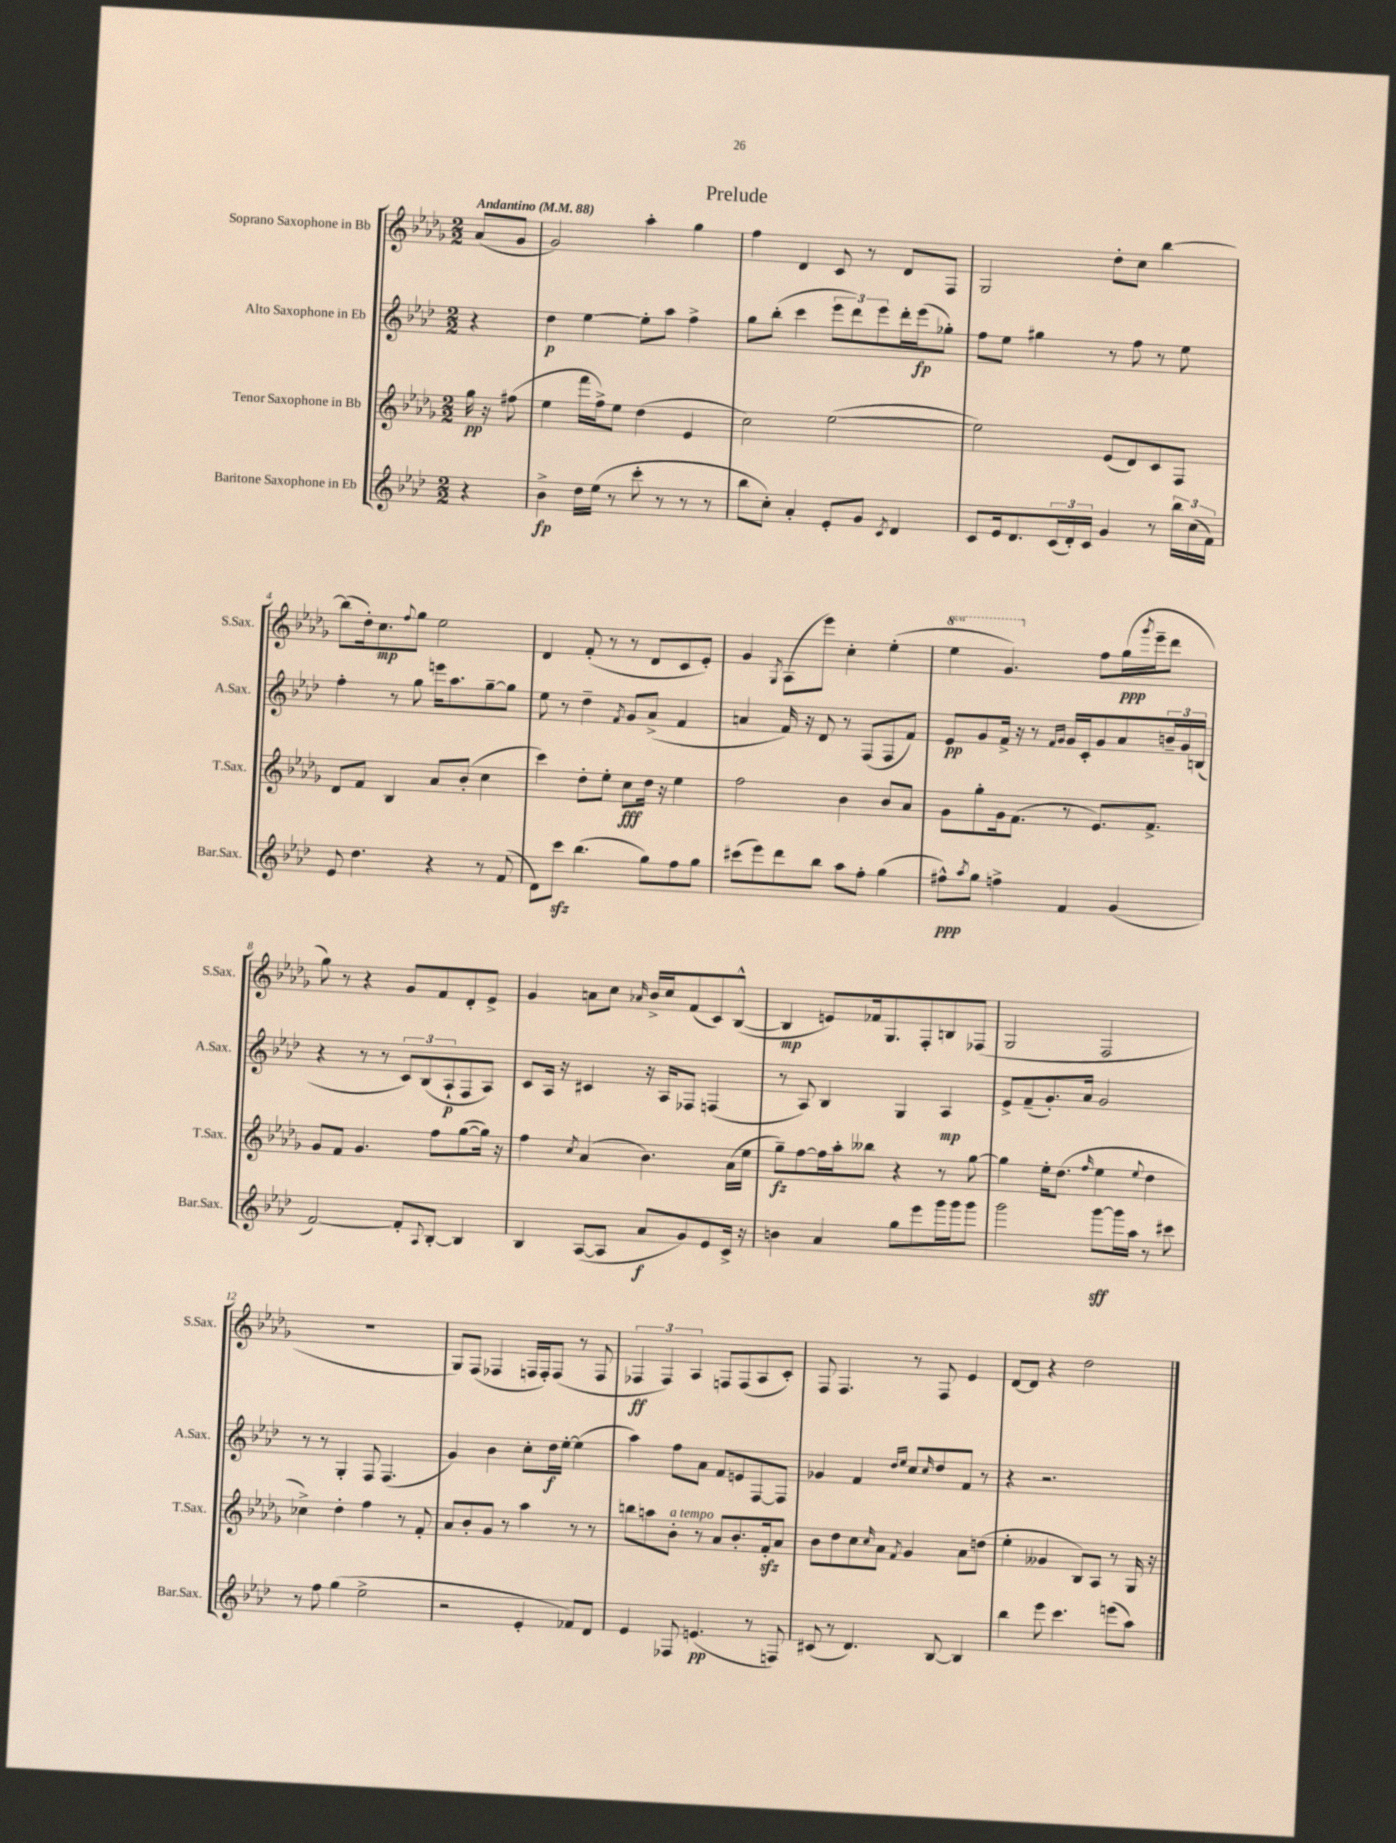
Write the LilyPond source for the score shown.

\header { title = "Prelude" }
<<
\new StaffGroup <<
\new Staff = "s0" \with { instrumentName = "Soprano Saxophone in Bb" shortInstrumentName = "S.Sax." } {
    \clef treble \key des \major \numericTimeSignature \time 2/2 \set Staff.ottavationMarkups = #ottavation-simple-ordinals \partial 4 \tempo "Andantino" 4 = 88
    aes'8( ges'8 |
    ges'2) aes''4-. ges''4 |
    f''4 des'4 c'8 r8 des'8 f8 |
    ges2 des''8-. c''8 bes''4~ |
    bes''8( des''16-.) c''8.\mp \appoggiatura { f''8 } ges''8 ees''2 |
    des'4 f'8-.( r8 r8 des'8 c'8 ees'8-.) |
    ges'4 \acciaccatura { ges8 } aes8( ees'''8) c''4-. ees''4-.( |
    \ottava #1 ees'''4 ges''4.) \ottava #0 f''8 ges''16\ppp( \acciaccatura { ges'''8 } ees'''16-- des'''8 |
    ges''8) r8 r4 ges'8 f'8 des'8-. ees'8-> |
    ges'4 a'8 c''8 \grace { aes'16 } bes'16-> c''16 f'8( c'8) bes8~-^( |
    bes4\mp e'8) fes'16 ges8. f8-. b8 fes8( |
    ges2 f2 |
    R1 |
    ges8) f8( fes4 f16 f16-.) f8( r8 f8 |
    \tuplet 3/2 { fes4\ff fes4) aes4 } f8 f8( aes8 c'8-.) |
    f8 f4. r8 f8 ees'4 |
    des'8~ des'8 r4 des''2 \bar "|." |
}
\new Staff = "s1" \with { instrumentName = "Alto Saxophone in Eb" shortInstrumentName = "A.Sax." } {
    \clef treble \key aes \major \numericTimeSignature \time 2/2 \partial 4
    r4 |
    des''4\p ees''4~ ees''8-. aes''8 f''4-> |
    g''8 bes''8-.( c'''4 \tuplet 3/2 { ees'''8 des'''8) ees'''8 } des'''16-. ees'''16\fp( ges''8-.) |
    f''8 ees''8 gis''4 r8 f''8 r8 ees''8 |
    f''4-. r8 g''8 e'''16 aes''8. g''8~-- g''8 |
    ees''8 r8 des''4-- \acciaccatura { f'8 } g'8 aes'8->( f'4 |
    a'4 f'16) r16 des'8 r8 f8( f8 f'8) |
    ees'8\pp g'8 f'16-> r16 r8 \grace { f'16 g'16 } g'16 c'16-. g'8 aes'8 \tuplet 3/2 { b'16-- g'16 b16( } |
    r4 r8 r8 \tuplet 3/2 { c'8) bes8( aes8-!\p } f8 aes8) |
    c'8 aes16 r16 cis'4 r16 aes16 fes8 f4( |
    r8 aes8) bes4 g4 aes4\mp |
    ees'8-> f'8--( g'8.-.) aes'16 g'2 |
    r8 r8 g4-. f8 f4.( |
    g'4) bes'4 c''8-. des''16\f ees''16~-. ees''4( |
    aes''4) f''8 aes'8 f'8 e'8 f8~ f8 |
    ges'4 f'4 \grace { des''16 ees''16 } c''8 \grace { c''16 } des''8 f'8 r8 |
    r4 r2. \bar "|." |
}
\new Staff = "s2" \with { instrumentName = "Tenor Saxophone in Bb" shortInstrumentName = "T.Sax." } {
    \clef treble \key des \major \numericTimeSignature \time 2/2 \partial 4
    ges''16\pp r16 fis''8( |
    ees''4 f'''16 f''16->) ees''8 des''4( ees'4 |
    c''2) ees''2~( |
    ees''2) ees'8( des'8) c'8 f8 |
    des'8 f'8 bes4 aes'8 bes'8-.( c''4 |
    c'''4) des''8-. ees''8-. c''8\fff des''16 r16 ees''4 |
    f''2 bes'4 bes'8 aes'8 |
    ges'8 ges''8-. ges'16 f'8.( r8 ees'8.) f'8.-> |
    ges'8 f'8 ges'4. f''8 ges''8~( ges''16) r16 |
    f''4 \acciaccatura { c''8 } aes'4( bes'4.) aes'16( ees''16 |
    ges''8--\fz) f''8~ f''16 aes''16-. beses''8 r4 r8 ges''8~ |
    ges''4 ees''16-. des''8.( \grace { f''16 } ees''4 \appoggiatura { ees''8 } des''4 |
    ces''4->) des''4-. f''4 r8 f'8-. |
    aes'8 bes'8-. ges'8 r8 aes''4 r8 r8 |
    b''8 a''8 bes'8-.^\markup { \italic "a tempo" } r8 aes'8 bes'8.-. f'16-.\sfz aes'8 |
    bes'8 des''8 c''8 \grace { c''16 } aes'8 \acciaccatura { f'8 } ges'4 aes'8 d''8( |
    ees''4-. geses'4 bes8) aes8 r8 ges16 r16 \bar "|." |
}
\new Staff = "s3" \with { instrumentName = "Baritone Saxophone in Eb" shortInstrumentName = "Bar.Sax." } {
    \clef treble \key aes \major \numericTimeSignature \time 2/2 \partial 4
    r4 |
    bes'4->\fp des''16 ees''16( r8 c'''8-. r8 r8 r8 |
    bes''8 c''8-.) aes'4-. ees'8-. g'8 \acciaccatura { c'8 } des'4 |
    c'8 ees'16 des'8. \tuplet 3/2 { c'16( des'16-.) c'16 } g'4 r8 \tuplet 3/2 { bes''16 c''16( f'16) } |
    ees'8 des''4. r4 r8 f'8( |
    des'8) c'''8\sfz bes''4.( g''8) f''8 g''8 |
    cis'''8( ees'''8) des'''8 bes''8 aes''8 f''8-. g''4( |
    fis''8-^\ppp) \acciaccatura { aes''8 } g''8 f''4-> f'4 g'4( |
    f'2~) f'8-. \appoggiatura { aes8 } bes8~-. bes4 |
    bes4 aes8~( aes8 aes'8\f g'8) ees'8 c'16-> r16 |
    b'4 aes'4 g''8 ees'''8 g'''16 g'''16 g'''8 |
    g'''2 g'''8~\sff g'''16 aes''16 r8 cis'''8 |
    r8 f''8 g''4( ees''2-> |
    r2 ees'4-. fes'8) des'8 |
    ees'4 fes8 e'4.\pp( r8 f8) |
    cis'8( r8 des'4.) bes8~ bes4 |
    bes''4 ees'''8 c'''4. e'''8( aes''8) \bar "|." |
}
>>
>>
